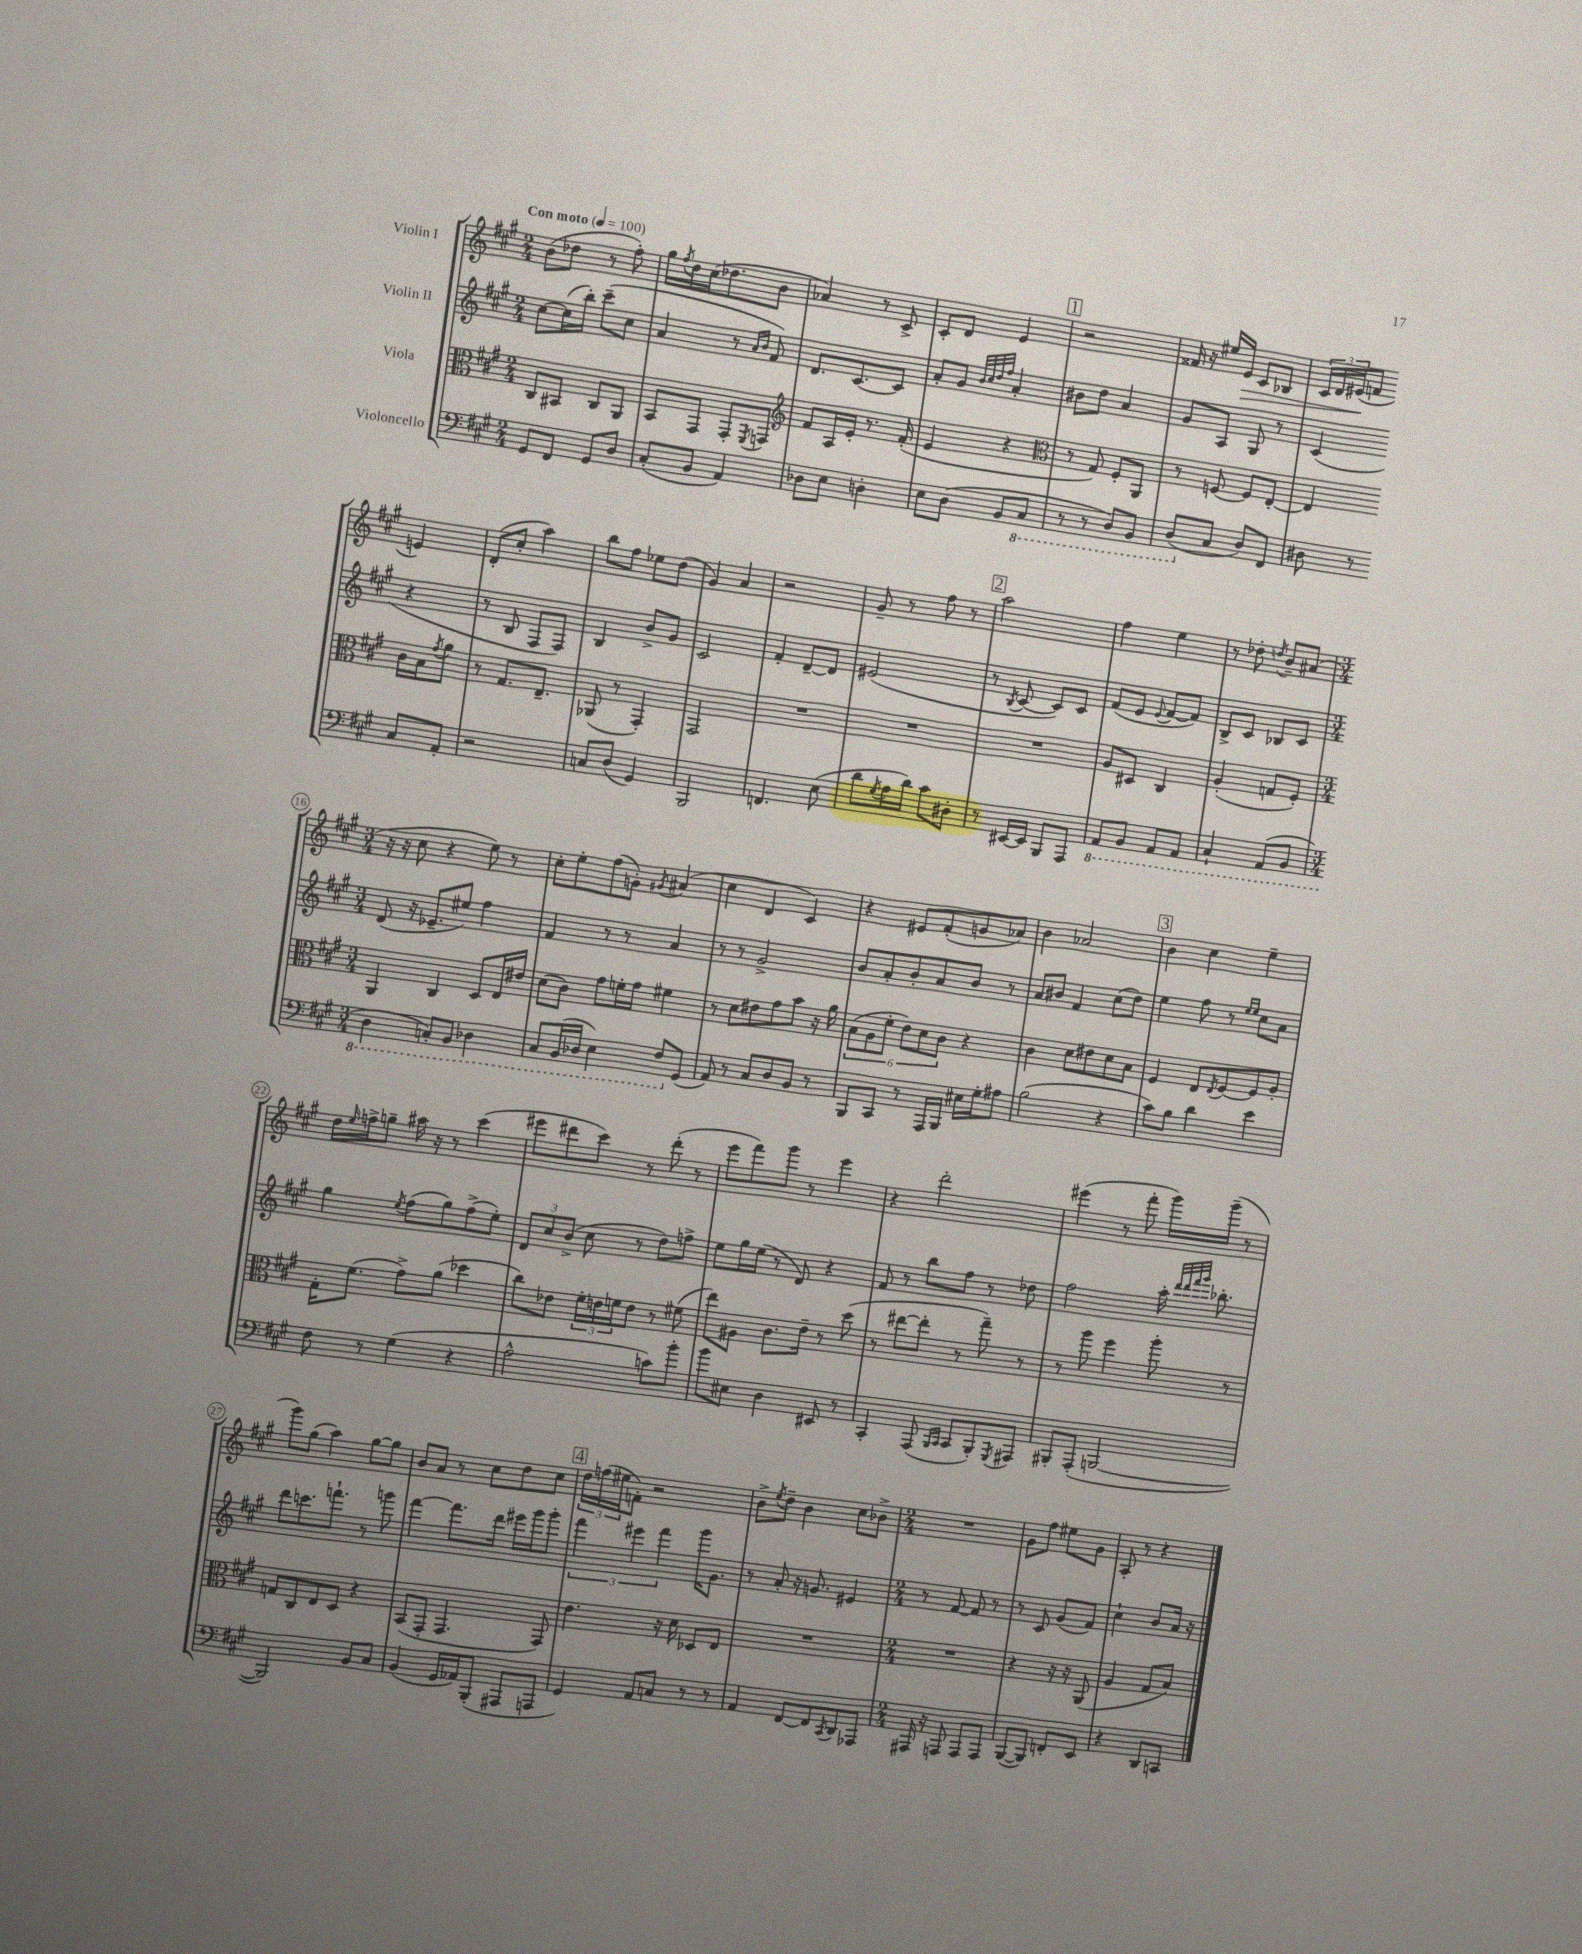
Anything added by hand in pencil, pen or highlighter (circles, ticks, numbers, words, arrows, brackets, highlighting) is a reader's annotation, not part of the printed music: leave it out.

**kern	**kern	**kern	**kern	**dynam
*part4	*part3	*part2	*part1	*part1
*staff4	*staff3	*staff2	*staff1	*staff1
*I"Violoncello	*I"Viola	*I"Violin II	*I"Violin I	*
*clefF4	*clefC3	*clefG2	*clefG2	*
*k[f#c#g#]	*k[f#c#g#]	*k[f#c#g#]	*k[f#c#g#]	*
*M2/4	*M2/4	*M2/4	*M2/4	*
*MM100	*MM100	*MM100	*MM100	*
=1	=1	=1	=1	=1
!	!	!	!LO:TX:a:B:t=Con moto	!
8GG#/L	8C#/L	[8cc#\L	(8b\L	.
8FF#/J	8BB#X/J	(16cc#\L]	8dd-X\J	.
.	.	16bb'\JJ)	.	.
8GG#/L	8C#/L	(8ccc#~\L	8r	.
8D/J	8AA/J	8cc#\J	8ff#'\)	.
=2	=2	=2	=2	=2
(8C#'/L	8BB/L	4a/	16gg#\LL	.
.	.	.	8qff#/	.
.	.	.	16dd\	.
8BB/J	8GG#/J	.	(16cc#\J	.
.	.	.	8.dd-X\	.
4AA/)	8GG#'/L	8r	.	.
.	.	16qqa/LL	.	.
.	8qFF#/	16qqb/JJ	.	.
.	8GGn/J	8f#/)	8b\J	.
=3	=3	=3	=3	=3
*	*clefG2	*	*	*
8D-X\L	8f#/L	8.d/L	4a-X/)	.
8E\J	16A/L	.	.	.
.	16e'/JJ	[8.c#/	.	.
4Dn'\	8.r	.	8r	.
.	.	8c#/J]	8c#^/	.
.	(16f#'/	.	.	.
=4	=4	=4	=4	=4
8E\L	4e/	8a'/L	8c#'/L	.
(8D\J	.	8g#/J	8d/J	.
.	.	32qqb/LLL	.	.
.	.	32qqcc#/	.	.
.	.	32qqdd/	.	.
.	.	32qqff#/JJJ	.	.
8BB/L	4r	4a'/	4e/	.
*8ba	*	*	*	*
8CC#/J	.	.	.	.
!!LO:REH:place=s1:t=1
=5	=5	=5	=5	=5
*	*clefC3	*	*	*
8r	8r	8b#X\L	2r	.
8r	8G#/)	8dd\J	.	.
8DD/L)	8F#'/L	4a/	.	.
8BBB/J	8AA/J	.	.	.
=6	=6	=6	=6	=6
(8DD/L	8r	8g#/L	16f##X/	.
.	.	.	16r	.
*X8ba	*	*	*	*
8C#/J	[8Fn/	8A/J	16ee#X/LL	.
!	!	!	!	!LO:HP:b
.	.	.	16e/JJ	>
8D/L)	8F/L]	8G#/	8c#/L	.
8FF#/J	[8E'/J	8r	8B-X/J	.
=7	=7	=7	=7	=7
8D#X\	4E/]	(4c#/	24c#/LL	.
.	.	.	24d/	.
.	.	.	(24e#X/J	.
8r	.	.	8fn/J	]
8C#/L	16c#\LL	4r	4en/)	.
.	16B\J	.	.	.
.	8qg#/	.	.	.
8AA'/J	8a\J	.	.	.
!!LO:LB:g=z
=8	=8	=8	=8	=8
2r	8r	8r	(8d'/L	.
.	8.G#/L	8B/	8cc#'/J	.
.	.	8F#/L	4aa\)	.
.	8.E~/J	.	.	.
.	.	8F#/J)	.	.
=9	=9	=9	=9	=9
8Cn/L	(8AA-X/	4B/	8bb\L	.
(8D/J	8r	.	8ff#\J	.
4GG#/)	4GG#'/)	8b^/L	8ee-X\L	.
.	.	8g#/J	(8dd\J	.
=10	=10	=10	=10	=10
2BBB/	2GG#/	2c#/	4g#/)	.
.	.	.	4a/	.
=11	=11	=11	=11	=11
4.FFn/	2r	4f#'/	2r	.
.	.	[8d~/L	.	.
(8E\	.	8d/J]	.	.
=12	=12	=12	=12	=12
8d\L	2r	(2e#X/	8g#~/	.
8qG#/	.	.	.	.
16A\L	.	.	8r	.
16d\JJ)	.	.	.	.
8c#\L	.	.	8ff#\	.
8D#X'\J	.	.	8r	.
!!LO:REH:place=s1:t=2
=13	=13	=13	=13	=13
8r	2r	8r	2aa\	.
.	.	8qB/	.	.
[16EE#X/LL	.	[8c#/	.	.
16EE#/JJ]	.	.	.	.
8BBB/L	.	8c#/L])	.	.
8AAA/J	.	8c#/J	.	.
=14	=14	=14	=14	=14
*8ba	*	*	*	*
8AAA/L	8A/L	(8f#/L	4ff#\	.
8BBB/J	8D#X/J	8e/J	.	.
.	.	8qqe/	.	.
8AAA/L	4C#/	[8f#/L	4ee\	.
8AAA/J	.	8f#/J])	.	.
=15	=15	=15	=15	=15
4CC#`/	(4A'/	8B^/L	8r	.
.	.	8c#/J	8dd-X'\	.
.	.	.	8qddn/	.
(8AAA/L	8Gn/L	8B-X/L	8b~/L	.
8BBB/J	8F#'/J)	8c#/J	(8a#X/J	.
!!LO:LB:g=z
=16	=16	=16	=16	=16
*M3/4	*M3/4	*M3/4	*M3/4	*
4DD\	4AA/	(8d/	16r	.
.	.	.	16r	.
.	.	16r	8cc#\	.
.	.	8.e-X~/L	.	.
8CCn'/L)	4C#/	.	4r	.
8BBB/J	.	8ee#X/J)	.	.
4DD-X\	8D/L	4ff#\	8ee\)	.
.	16E/L	.	8r	.
.	16e#X/JJ	.	.	.
=17	=17	=17	=17	=17
8CC#/L	(8d\L	4f#/	8cc#'\L	.
(16BBB/L	8c#\J)	.	8ee'\	.
16DD-X/JJ	.	.	.	.
4EE\)	8g#\L	8r	(8ff#\	.
.	16fn'\L	8r	8gn'\J)	.
.	16g#\JJ	.	.	.
.	.	.	8qg#X/	.
8FF#/L	4f#X\	4a/	(4a#X/	.
*X8ba	*	*	*	*
(8GG#/J	.	.	.	.
=18	=18	=18	=18	=18
8AA/)	8r	8r	4cc#\	.
8r	8d\L	8r	.	.
8C#/L	8e#X\	2g#^/	4d/	.
8D/	8g#\	.	.	.
8BB/J	8b\J	.	4c#/)	.
8r	16r	.	.	.
.	16a\	.	.	.
=19	=19	=19	=19	=19
8BBB/L	(12B\L	8b/L	4r	.
.	12A\	.	.	.
8CC#/J	.	8a'/	.	.
.	12f#'\J	.	.	.
8r	12e\L)	8b'/	8e#X/L	.
.	12d\	.	.	.
16AAA/LL	.	8a/	(8f#'/	.
.	12c#\J	.	.	.
16BBB/JJ	.	.	.	.
16E#X\LL	4r	8b/J	8gn/	.
16G#'\J	.	.	.	.
8A#X\J	.	8r	8a-X/J)	.
=20	=20	=20	=20	=20
(2B\	4c#\	8a/L	4b\	.
.	.	8b#X/J	.	.
.	8d\L	4f#/	2a-X/	.
.	8e#X\	.	.	.
4r	8d\	(8cc#\L	.	.
.	8B\J	8dd\J)	.	.
!!LO:REH:place=s1:t=3
=21	=21	=21	=21	=21
8c#\L)	4F#/	4ee\	4b\	.
8B\J	.	.	.	.
4d\	8E/L	8ff#\	4cc#\	.
.	8qE/	.	.	.
.	[8F#/	8r	.	.
.	.	16qqee/LL	.	.
.	.	16qqee/JJ	.	.
4e\	8F#/]	8cc#\L	4ee~\	.
.	8A'/J	8a\J	.	.
!!LO:LB:g=z
=22	=22	=22	=22	=22
8F#\	16G#'\KL	4gg#\	16dd\LL	.
.	.	.	16qqee/	.
.	(8.f#\J	.	16ffn^\J	.
8r	.	.	8ggn~\J	.
.	.	8qee/	.	.
(4G#\	8g#^\L)	(8ff#\L	16aa#X\	.
.	.	.	16r	.
.	(8a\J	8gg#\)	8r	.
4r	4dd-X\	(8ff#^\	(4ccc#\	.
.	.	8ee'\J)	.	.
=23	=23	=23	=23	=23
2A^^\	8cc#\L)	12d/L	8eee#X\L	.
.	.	12cc#/	.	.
.	8e-X\J	.	8ddd#X\	.
.	.	(12b^/J	.	.
.	24f#'\LL	8cc#\	8ccc#\J)	.
.	24en\	.	.	.
.	24fn\J	.	.	.
.	8e\J	8r	8r	.
8cn\L)	8r	8dd\L)	(8ddd#'\	.
8b'\J	(8f#X\	8ffn^\J	8r	.
=24	=24	=24	=24	=24
8b\L	8ee\L)	8ee\L	8eee\L	.
8E#X\J	8A#X\J	16gg#\L	8fff#\)	.
.	.	(16ee\JJ	.	.
4D\	8.c#\L	8r	8ggg#\J	.
.	.	8d/)	8r	.
.	16e~\Jk	.	.	.
8EE#X/	8r	4r	4eee\	.
8r	(8dd\	.	.	.
=25	=25	=25	=25	=25
4CC#'/	8r	8f#/	4r	.
.	[8ee#X\L	8r	.	.
(8AAA/	8ee#'\J]	8bb\L	2ddd'\	.
16qqBBB/LL	.	.	.	.
16qqCC#/JJ	.	.	.	.
8CC#/L	8r	8ff#\J	.	.
8BBB'/)	8gg#~\)	8r	.	.
8qGGG#/	.	.	.	.
8AAA#X/J	8r	8dd-X\	.	.
=26	=26	=26	=26	=26
8BBB#X'/L	8r	2ff#\	(4eee#X\	.
(8AAA'/J	8aa\	.	.	.
[2BBBn/	4ff#\	.	8r	.
.	.	.	8fff#'\	.
.	8aa'\	16aa'\	16ggg#\LL)	.
.	.	32qqddd/LLL	.	.
.	.	32qqddd/	.	.
.	.	32qqfff#/	.	.
.	.	32qqggg#/JJJ	.	.
.	.	8.bb-X'\	(16ggg#~\JJ	.
.	8r	.	8r	.
!!LO:LB:g=z
=27	=27	=27	=27	=27
2BBB/])	8Gn/L	8ddd\L	8ggg#\L)	.
.	8C#/	8.cccn\	(8gg#\J	.
.	8E/	.	4aa\)	.
.	.	8.fffn`\J	.	.
.	8D/J	.	.	.
8BB/L	4r	8r	[8gg#\L	.
8C#/J	.	8gggn\	8gg#\J]	.
=28	=28	=28	=28	=28
(4BB/	(8BB/L	[4fff#\	8b/L	.
.	8GG#'/J	.	8a/J	.
16GG#/LL	4.GG#/	8.fff#\L]	8r	.
16AA-X/J)	.	.	.	.
(8BBB'/J	.	.	8cc#\L	.
.	.	16ddd\Jk	.	.
8AAA#X/L	.	16eee#X\LL	8dd\	.
.	.	16ggg#\J	.	.
8AAAn/J	8GG#/)	8ggg#'\J	8cc#\J	.
!!LO:REH:place=s1:t=4
=29	=29	=29	=29	=29
4GG#/)	4.e\	6fff#\	24dd\LL	.
.	.	.	(24ffn\	.
.	.	.	24ee#X\J	.
.	.	.	8fn'\J)	.
.	.	6eee#X\	.	.
8AA/L	.	.	2r	.
.	.	6fff#\	.	.
8Cn/J	16r	.	.	.
.	16d\	.	.	.
8r	8D-X/L	16ggg#\KL	.	.
.	.	8.g#\J	.	.
8r	8E/J	.	.	.
=30	=30	=30	=30	=30
4AA/	2.r	8r	8b^\L	.
.	.	.	8qee/	.
.	.	8a'/	8dd~\J	.
[8FF#/L	.	16r	4b\	.
.	.	8.gn/	.	.
8FF#/]	.	.	.	.
8qCC#/	.	.	.	.
8DD/	.	4e#X/	8cc#\L	.
8AAA-X/J	.	.	8b-X^\J	.
=31	=31	=31	=31	=31
*M2/4	*M2/4	*M2/4	*M2/4	*
16AAA#X/	2r	8r	2r	.
16r	.	.	.	.
8AAAn/	.	[8f#/	.	.
8AAA/L	.	8f#/]	.	.
8AAA/J	.	8r	.	.
=32	=32	=32	=32	=32
([8BBB/L	4r	8r	8g#\L	.
8BBB/J])	.	8c#/	8ff#\J	.
8FFn'/L	16r	(8g#/L	8ee#X\L	.
.	16r	.	.	.
8EE/J	(8AA/	8f#/J)	8g#\J	.
=33	=33	=33	=33	=33
4r	4A/	4cc#`\	8A'/	.
.	.	.	8r	.
8DD/L	8G#/L	8b/L	4r	.
8CCn/J	8B/J)	16a/Jk	.	.
.	.	16r	.	.
==	==	==	==	==
*-	*-	*-	*-	*-
